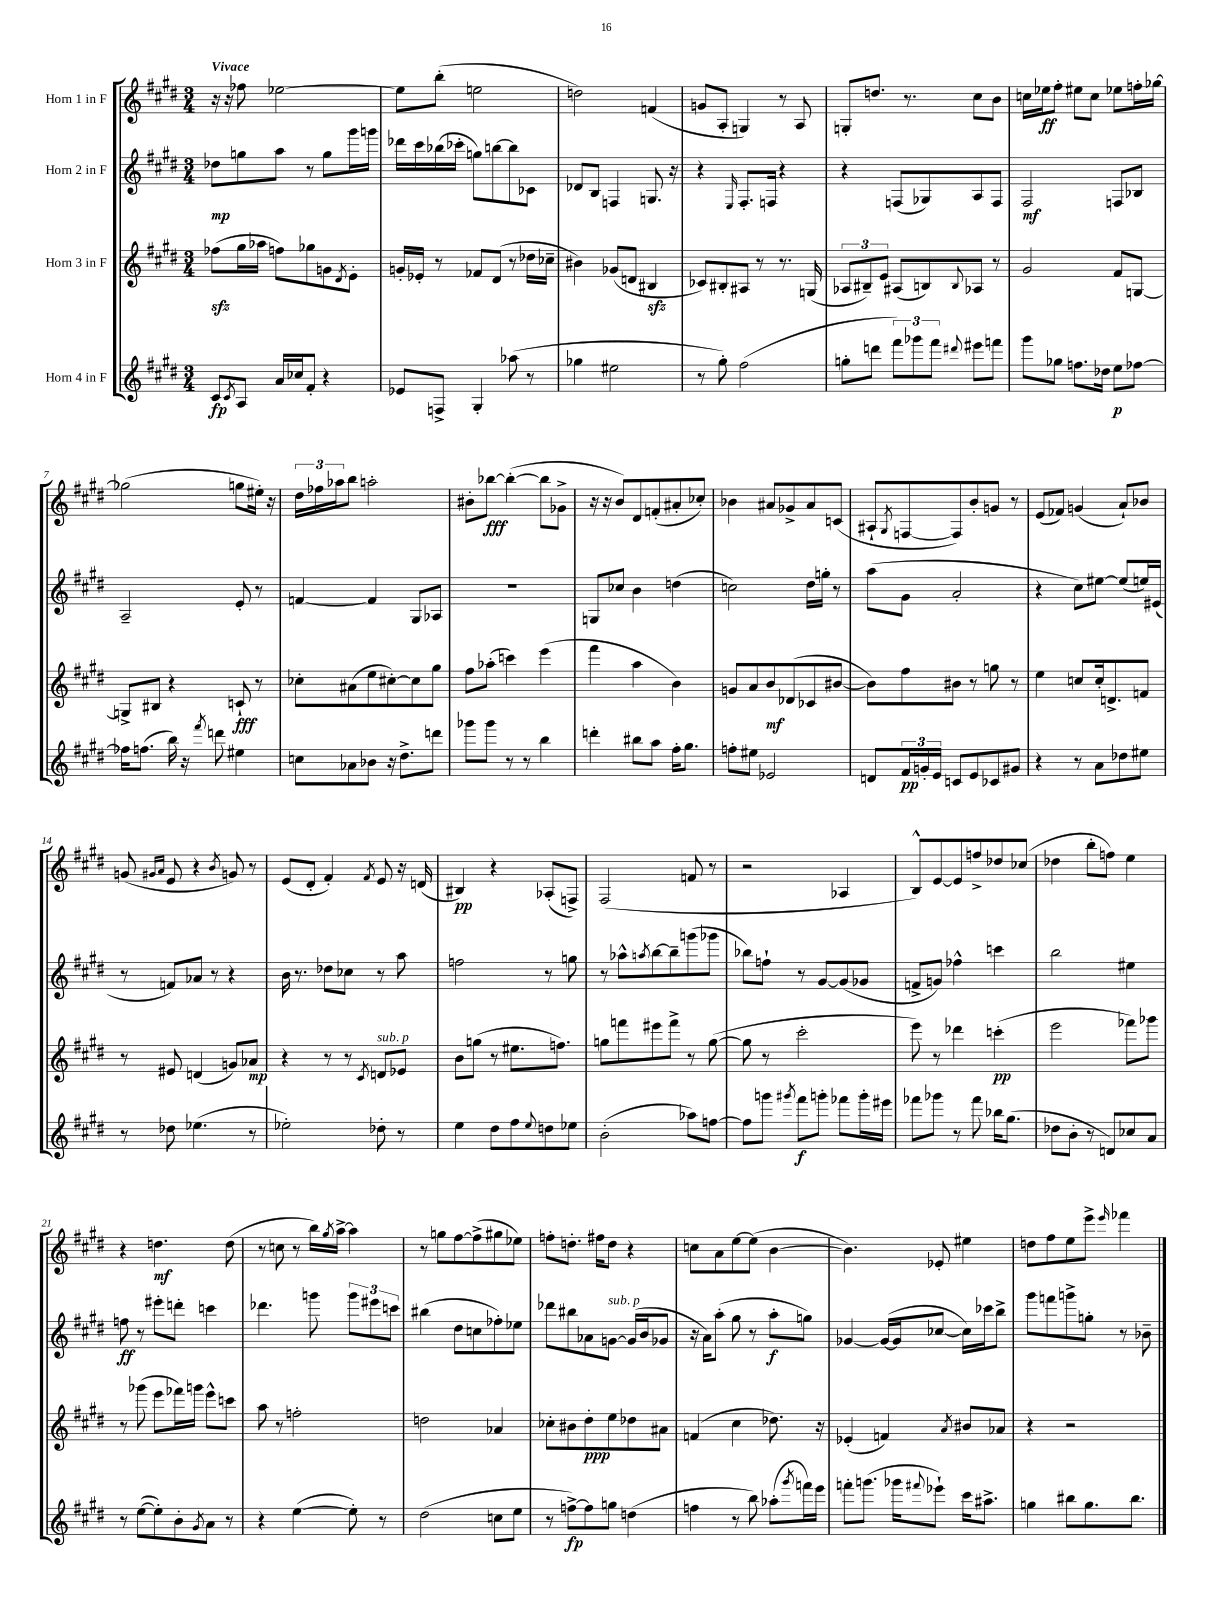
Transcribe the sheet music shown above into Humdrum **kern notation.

**kern	**dynam	**kern	**dynam	**kern	**dynam	**kern	**dynam
*part4	*part4	*part3	*part3	*part2	*part2	*part1	*part1
*staff4	*staff4	*staff3	*staff3	*staff2	*staff2	*staff1	*staff1
*I"Horn 4 in F	*	*I"Horn 3 in F	*	*I"Horn 2 in F	*	*I"Horn 1 in F	*
*clefG2	*	*clefG2	*	*clefG2	*	*clefG2	*
*k[f#c#g#d#]	*	*k[f#c#g#d#]	*	*k[f#c#g#d#]	*	*k[f#c#g#d#]	*
*M3/4	*	*M3/4	*	*M3/4	*	*M3/4	*
=1	=1	=1	=1	=1	=1	=1	=1
!	!	!	!	!	!	!LO:TX:a:B:t=Vivace	!
8c#/L	fp	(8ff-Xzz\L	.	8dd-X\L	mp	16r	.
.	.	.	.	.	.	16r	.
8qc#/	.	.	.	.	.	.	.
8A/J	.	16gg#\L	.	8ggn\	.	8ff-X\	.
.	.	16aa-X\JJ	.	.	.	.	.
16a/LL	.	8ffn\L)	.	8aa\J	.	[2ee-X\	.
16cc-X/J	.	.	.	.	.	.	.
8f#'/J	.	8gg-X\	.	8r	.	.	.
4r	.	8gn\	.	8gg\L	.	.	.
.	.	8qd#/	.	.	.	.	.
.	.	8e'\J	.	16ggg#\L	.	.	.
.	.	.	.	16gggn\JJ	.	.	.
=2	=2	=2	=2	=2	=2	=2	=2
8e-X/L	.	16gn'/LL	.	16ddd-X\LL	.	8ee-\L]	.
.	.	16e-X'/JJ	.	16ccc#\	.	.	.
8Fn^/J	.	8r	.	(16bb-X\	.	(8bb'\J	.
.	.	.	.	16ccc-X'\JJ	.	.	.
4G#'/	.	8f-X/L	.	8ggn\L)	.	2een\	.
.	.	(8d#/J	.	[8bbn\	.	.	.
(8aa-X\	.	8r	.	8bb\]	.	.	.
8r	.	16dd-X\LL	.	8c-X\J	.	.	.
.	.	16cc-X~\JJ	.	.	.	.	.
=3	=3	=3	=3	=3	=3	=3	=3
4gg-X\	.	4b#X\)	.	8d-X/L	.	2ddn\)	.
.	.	.	.	8B/J	.	.	.
2ee#X\	.	(8g-X/L	.	4Fn/	.	.	.
.	.	8dn/J	.	.	.	.	.
.	.	4B#Xzz/	.	8.Gn/	.	(4fn/	.
.	.	.	.	16r	.	.	.
=4	=4	=4	=4	=4	=4	=4	=4
8r	.	8c-X/L)	.	4r	.	8gn/L	.
8gg#'\)	.	8B#X'/	.	.	.	8A'/J	.
.	.	.	.	16qqE/	.	.	.
(2ff#\	.	8A#X/J	.	8.F#'/L	.	4Gn/)	.
.	.	8r	.	.	.	.	.
.	.	.	.	16Fn/Jk	.	.	.
.	.	8.r	.	4r	.	8r	.
.	.	.	.	.	.	8A/	.
.	.	(16Gn/	.	.	.	.	.
=5	=5	=5	=5	=5	=5	=5	=5
8ggn'\L	.	12A-X/L	.	4r	.	8Gn'/L	.
.	.	12B#X~/)	.	.	.	.	.
8dddn\J	.	.	.	.	.	8.ddn/J	.
.	.	12e/J	.	.	.	.	.
12fff#\L)	.	(8A#X/L	.	(8Fn/L	.	.	.
.	.	.	.	.	.	8.r	.
12ggg-X\	.	.	.	.	.	.	.
.	.	8Bn/)	.	8G-X/)	.	.	.
12fff#\J	.	.	.	.	.	.	.
8qqddd#X/	.	8qqB/	.	.	.	.	.
8eee#X\L	.	8A-X/J	.	8A/	.	8cc#\L	.
8fffn\J	.	8r	.	8F/J	.	8b\J	.
=6	=6	=6	=6	=6	=6	=6	=6
8ggg#\L	.	2g#/	.	2F#/	mf	16ccn\LL	.
.	.	.	.	.	.	16ee-X\J	ff
8gg-X\J	.	.	.	.	.	8ff#'\J	.
8.ffn\L	.	.	.	.	.	8ee#X\L	.
.	.	.	.	.	.	8cc\J	.
16dd-X\Jk	.	.	.	.	.	.	.
8ee\L	p	8f#/L	.	8Fn/L	.	8ee-X\L	.
[8ff-X\J	.	[8Gn/J	.	8B-X/J	.	16ffn'\L	.
.	.	.	.	.	.	[16gg-X\JJ	.
!!LO:LB:g=z
=7	=7	=7	=7	=7	=7	=7	=7
16ff-X\KL]	.	8Gn^/L]	.	2A~/	.	(2gg-X\]	.
(8.ffn\J	.	.	.	.	.	.	.
.	.	8B#X/J	.	.	.	.	.
16bb\)	.	4r	.	.	.	.	.
16r	.	.	.	.	.	.	.
8qfff#/	.	.	.	.	.	.	.
8dddn\	.	.	.	.	.	.	.
4ee#X\	.	8cn`/	fff	8e'/	.	8ggn\L	.
.	.	8r	.	8r	.	16ee#X'\Jk)	.
.	.	.	.	.	.	16r	.
=8	=8	=8	=8	=8	=8	=8	=8
8ccn\L	.	8cc-X'\L	.	[4fn/	.	24dd#\LL	.
.	.	.	.	.	.	24ff-X\	.
.	.	.	.	.	.	24aa-X\J	.
8a-X\	.	(8a#X\	.	.	.	8bb\J	.
8b-X\J	.	8ee\	.	4f/]	.	2aan'\	.
16r	.	[8cc#X'\)	.	.	.	.	.
8.dd#^\L	.	.	.	.	.	.	.
.	.	8cc#\]	.	8G#/L	.	.	.
8dddn\J	.	8gg#\J	.	8A-X/J	.	.	.
=9	=9	=9	=9	=9	=9	=9	=9
8ggg-X\L	.	8ff#\L	.	2.r	.	8b#X'\L	.
8ggg-\J	.	(8aa-X'\J	.	.	.	[8bb-X\J	fff
8r	.	4cccn\)	.	.	.	(4bb-'\_	.
8r	.	.	.	.	.	.	.
4bb\	.	(4eee\	.	.	.	8bb-\L]	.
.	.	.	.	.	.	8g-X^\J	.
=10	=10	=10	=10	=10	=10	=10	=10
4dddn'\	.	4fff#\	.	8Gn/L	.	16r	.
.	.	.	.	.	.	16r	.
.	.	.	.	8cc-X/J	.	8b/L)	.
8bb#X\L	.	4aa\	.	4b\	.	8d#/	.
8aa\J	.	.	.	.	.	(8fn'/	.
16ff#'\KL	.	4b\)	.	(4ddn\	.	8a#X'/	.
8.gg#\J	.	.	.	.	.	.	.
.	.	.	.	.	.	8cc-X'/J)	.
=11	=11	=11	=11	=11	=11	=11	=11
8ffn'\L	.	8gn/L	.	2ccn\)	.	4b-X\	.
8ee#X\J	.	8a/	.	.	.	.	.
2e-X/	.	8b/	mf	.	.	8a#X/L	.
.	.	(8d-X/	.	.	.	8g-X^/	.
.	.	8c-X/	.	16dd#\LL	.	8a#/	.
.	.	.	.	16ggn'\JJ	.	.	.
.	.	[8b#X/J	.	8r	.	(8cn/J	.
=12	=12	=12	=12	=12	=12	=12	=12
8dn/L	.	8b#\L])	.	(8aa\L	.	8A#X`/L	.
.	.	.	.	.	.	8qG#/	.
24f#/L	pp	8ff#\	.	8g#\J	.	[8Fn/	.
24gn'/	.	.	.	.	.	.	.
24e/JJ	.	.	.	.	.	.	.
8cn/L	.	8b#X\J	.	2a'/	.	8F/])	.
8e/	.	8r	.	.	.	8b'/	.
8c-X/	.	8ggn\	.	.	.	8gn/J	.
8g#X/J	.	8r	.	.	.	8r	.
=13	=13	=13	=13	=13	=13	=13	=13
4r	.	4ee\	.	4r	.	(8e/L	.
.	.	.	.	.	.	8f-X/J)	.
8r	.	8ccn/L	.	8cc#\L)	.	(4gn/	.
8a\L	.	16cc'/k	.	[8ee#X\J	.	.	.
.	.	8.dn^/	.	.	.	.	.
8dd-X\	.	.	.	(8ee#/L]	.	8a`/L)	.
8ee#X\J	.	8fn/J	.	16een/L)	.	8b-X/J	.
.	.	.	.	(16e#X/JJ	.	.	.
!!LO:LB:g=z
=14	=14	=14	=14	=14	=14	=14	=14
8r	.	8r	.	8r	.	(8gn/	.
.	.	.	.	.	.	16qqg#X/LL	.
.	.	.	.	.	.	16qqa/JJ	.
8dd-X\	.	8e#X/	.	8fn/L)	.	8e/	.
(4.ee-X\	.	(4dn/	.	8a-X/J	.	4r	.
.	.	.	.	8r	.	.	.
.	.	.	.	.	.	8qb/	.
.	.	8gn/L)	.	4r	.	8gn/)	.
8r	.	8a-X/J	mp	.	.	8r	.
=15	=15	=15	=15	=15	=15	=15	=15
2ee-X'\)	.	4r	.	16b\	.	(8e/L	.
.	.	.	.	8.r	.	.	.
.	.	.	.	.	.	8d#'/J	.
.	.	8r	.	8dd-X\L	.	4f#'/)	.
.	.	8r	.	8cc-X\J	.	.	.
.	.	8qc#/	.	.	.	8qf#/	.
!	!	!LO:TX:a:i:t=sub. p	!	!	!	!	!
8dd-X'\	.	8dn/L	.	8r	.	8e/	.
8r	.	8e-X/J	.	8aa\	.	16r	.
.	.	.	.	.	.	(16dn/	.
=16	=16	=16	=16	=16	=16	=16	=16
4ee\	.	8b\L	.	2ffn\	.	4B#X/)	pp
.	.	(8ggn\J	.	.	.	.	.
8dd#\L	.	8r	.	.	.	4r	.
8ff#\	.	8.ee#X\L	.	.	.	.	.
8qqee/	.	.	.	.	.	.	.
8ddn\	.	.	.	8r	.	(8A-X'/L	.
.	.	8.ffn\J)	.	.	.	.	.
8ee-X\J	.	.	.	8ggn\	.	8Fn^/J)	.
=17	=17	=17	=17	=17	=17	=17	=17
(2b'\	.	8ggn\L	.	8r	.	(2F#/	.
.	.	8fffn\	.	8aa-X^^\L	.	.	.
.	.	.	.	8qaan/	.	.	.
.	.	8eee#X\	.	[8bb\	.	.	.
.	.	8fff^\J	.	8bb~\]	.	.	.
8aa-X\L)	.	8r	.	(8gggn\	.	8fn/	.
[8ffn\J	.	([8gg\	.	8ggg-X\J	.	8r	.
=18	=18	=18	=18	=18	=18	=18	=18
8ff\L]	.	8gg\]	.	8bb-X\L)	.	2r	.
8gggn\J	.	8r	.	8ffn`\J	.	.	.
8qggg#X/	.	.	.	.	.	.	.
8fff#\L	f	2ccc#'\	.	8r	.	.	.
8gggn'\J	.	.	.	[8g#/L	.	.	.
8fff-X\L	.	.	.	(8g#/]	.	4A-X/	.
16ggg'\L	.	.	.	8g-X/J	.	.	.
16eee#X\JJ	.	.	.	.	.	.	.
=19	=19	=19	=19	=19	=19	=19	=19
8fff-X\L	.	8eee\)	.	8fn^/L	.	8B^^/L)	.
8ggg-X\J	.	8r	.	8gn/J)	.	[8e/	.
8r	.	4ddd-X\	.	4ff-X^^\	.	8e/]	.
8fff-\	.	.	.	.	.	8ffn^/	.
16bb-X\KL	.	(4cccn'\	pp	4cccn\	.	8dd-X/	.
(8.gg#\J	.	.	.	.	.	.	.
.	.	.	.	.	.	(8cc-X/J	.
=20	=20	=20	=20	=20	=20	=20	=20
8dd-X\L	.	2eee\	.	2bb\	.	4dd-X\	.
8b'\J	.	.	.	.	.	.	.
8r	.	.	.	.	.	8bb'\L	.
8dn/L)	.	.	.	.	.	8ffn\J)	.
8cc-X/	.	8fff-X\L)	.	4ee#X\	.	4ee\	.
8a/J	.	8ggg-X\J	.	.	.	.	.
!!LO:LB:g=z
=21	=21	=21	=21	=21	=21	=21	=21
8r	.	8r	.	8ffn\	ff	4r	.
([8ee\L	.	(8ggg-X\	.	8r	.	.	.
8ee'\])	.	8eee\L	.	8eee#X'\L	.	4.ddn\	mf
8b'\	.	16fff-X\L)	.	8dddn'\J	.	.	.
.	.	16gggn\JJ	.	.	.	.	.
8qg#/	.	.	.	.	.	.	.
8a\J	.	8eee^^\L	.	4cccn\	.	.	.
8r	.	8cccn\J	.	.	.	(8dd\	.
=22	=22	=22	=22	=22	=22	=22	=22
4r	.	8aa\	.	4.ddd-X\	.	8r	.
.	.	8r	.	.	.	8ccn\	.
([4ee\	.	2ffn'\	.	.	.	8r	.
.	.	.	.	8gggn\	.	16bb\LL)	.
.	.	.	.	.	.	8qgg#/	.
.	.	.	.	.	.	[16aa^\JJ	.
8ee'\])	.	.	.	12ggg\L	.	4aa\]	.
.	.	.	.	12eee#X\	.	.	.
8r	.	.	.	.	.	.	.
.	.	.	.	12cccn\J	.	.	.
=23	=23	=23	=23	=23	=23	=23	=23
(2dd#\	.	2ddn\	.	(4bb#X\	.	8r	.
.	.	.	.	.	.	8ggn\L	.
.	.	.	.	8dd#\L	.	[8ff#\	.
.	.	.	.	8ccn\	.	(8ff#^\]	.
8ccn\L	.	4a-X/	.	8ff-X'\)	.	8gg#X\	.
8ee\J	.	.	.	8ee-X\J	.	8ee-X\J)	.
=24	=24	=24	=24	=24	=24	=24	=24
8r	.	8cc-X'\L	.	8ddd-X\L	.	8ffn'\L	.
[8ffn^\L)	fp	8b#X\	.	8bb#X\	.	8.ddn'\J	.
8ff\]	.	8dd#'\	ppp	8a-X\	.	.	.
.	.	.	.	.	.	16ff#X\KL	.
!	!	!	!	!LO:TX:a:i:t=sub. p	!	!	!
8ggn\J	.	8ee\	.	[8gn\J	.	8dd\J	.
(4ddn\	.	8dd-X\	.	(16g/LL]	.	4r	.
.	.	.	.	16b/J	.	.	.
.	.	8a#X\J	.	8g-X/J	.	.	.
=25	=25	=25	=25	=25	=25	=25	=25
4ffn\	.	(4fn/	.	16r	.	8ccn\L	.
.	.	.	.	16a\KL)	.	.	.
.	.	.	.	(8aa'\J	.	8a\	.
8r	.	4cc#\	.	8gg#\	.	[8ee\	.
8bb\)	.	.	.	8r	.	(8ee\J]	.
(8aa-X'\L	.	8.dd-X\)	.	8aa'\L	f	[4b\	.
8qggg#/	.	.	.	.	.	.	.
16fffn\L)	.	.	.	8ggn\J)	.	.	.
16eee\JJ	.	16r	.	.	.	.	.
=26	=26	=26	=26	=26	=26	=26	=26
8fffn'\L	.	(4e-X'/	.	[4g-X/	.	4.b\])	.
(8.gggn\J	.	.	.	.	.	.	.
.	.	4fn/)	.	(16g-/LL_	.	.	.
16ggg-X\KL	.	.	.	16g-/J]	.	.	.
8qqfff#X/	.	.	.	.	.	.	.
8eee-X`\J)	.	.	.	[8cc-X/J	.	8e-X'/	.
.	.	8qa/	.	.	.	.	.
16ccc#\KL	.	8b#X/L	.	16cc-\LL])	.	4ee#X\	.
8.aa#X^\J	.	.	.	16ccc-X\J	.	.	.
.	.	8a-X/J	.	8bb^\J	.	.	.
=27	=27	=27	=27	=27	=27	=27	=27
4ggn\	.	4r	.	8ggg#\L	.	8ddn\L	.
.	.	.	.	8fffn\	.	8ff#\	.
8bb#X\L	.	2r	.	8gggn^\	.	8ee\	.
8.gg\	.	.	.	8ggn'\J	.	8eee^\J	.
.	.	.	.	.	.	16qqeee/	.
.	.	.	.	8r	.	4fff-X\	.
8.bb#\J	.	.	.	.	.	.	.
.	.	.	.	8b-X~\	.	.	.
==	==	==	==	==	==	==	==
*-	*-	*-	*-	*-	*-	*-	*-
